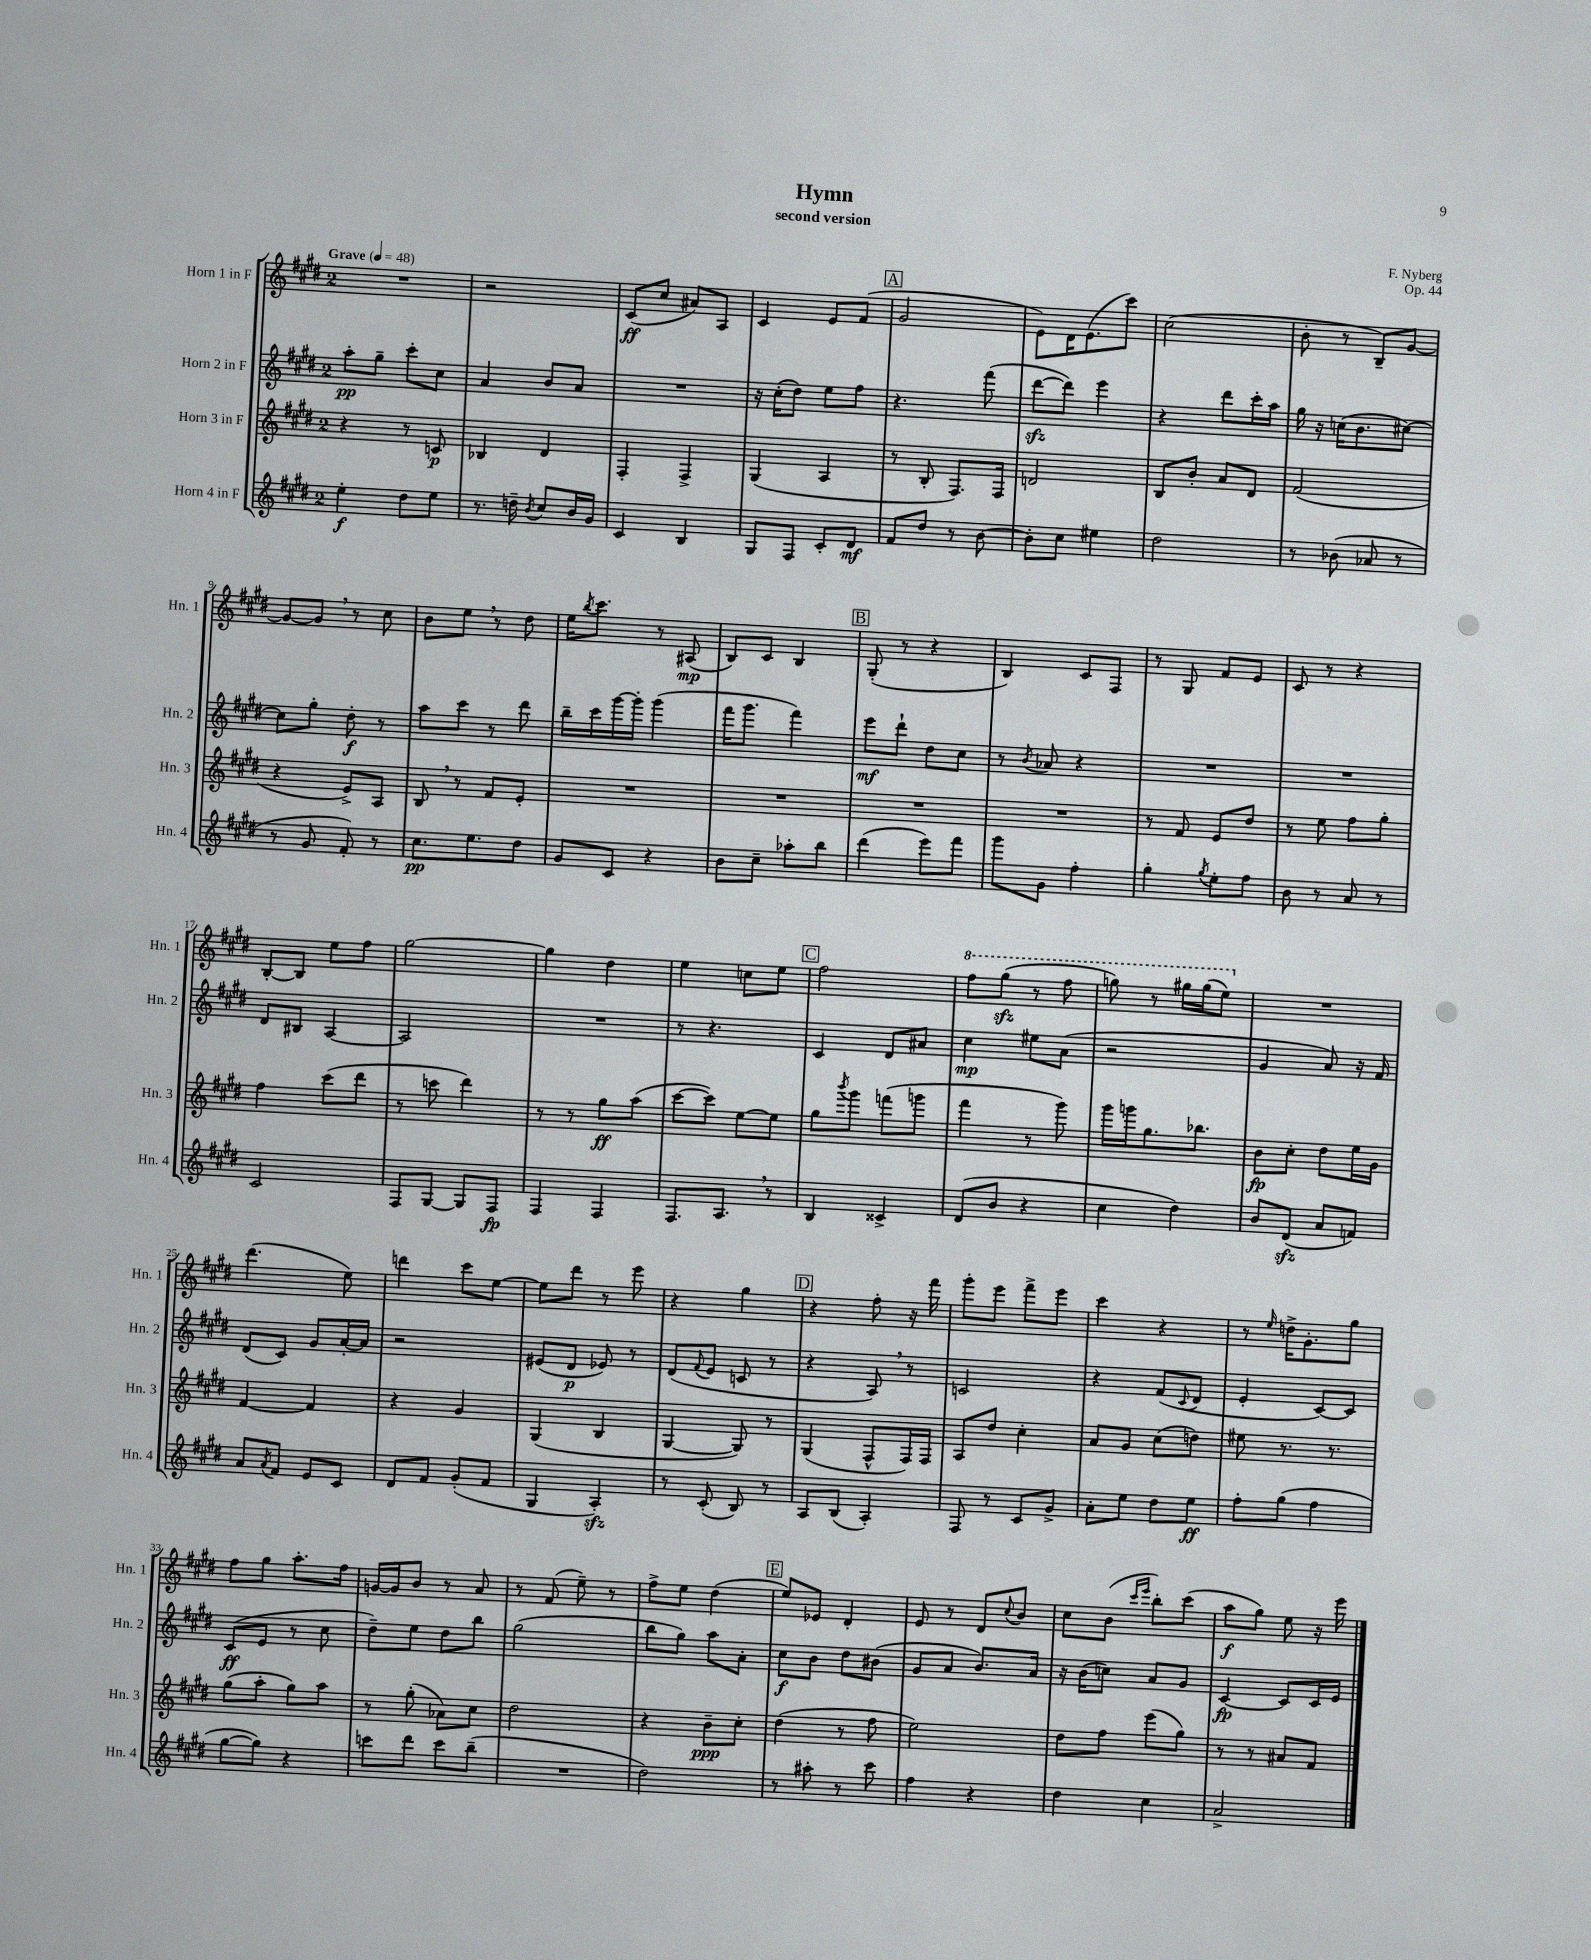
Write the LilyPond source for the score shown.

\header { title = "Hymn" composer = "F. Nyberg" subtitle = "second version" opus = "Op. 44" }
<<
\new StaffGroup <<
\new Staff = "s0" \with { instrumentName = "Horn 1 in F" shortInstrumentName = "Hn. 1" } {
    \clef treble \key e \major \once \override Staff.TimeSignature.style = #'single-digit \time 2/4 \tempo "Grave" 4 = 48
    R2 |
    r2 |
    cis'8\ff( cis''8 ais'8) a8 |
    cis'4 e'8 fis'8( |
    \mark \markup { \box "A" } gis'2 |
    e'8) dis'16 e'8.( cis'''8) |
    cis''2( |
    b'8-. r8 b8--) gis'8~ |
    gis'8~ gis'8 \breathe r8 cis''8 |
    b'8 e''8 \breathe r8 dis''8 |
    e''16 \acciaccatura { b''8 } cis'''8. r8 ais8\mp( |
    b8) cis'8 b4 |
    \mark \markup { \box "B" } gis8-.( r8 r4 |
    b4) cis'8 fis8 |
    r8 gis8 fis'8 e'8 |
    cis'8 r8 r4 |
    b8~-. b8 e''8 fis''8 |
    gis''2~ |
    gis''4 dis''4 |
    e''4 c''8 e''8 |
    \mark \markup { \box "C" } fis''2 |
    \ottava #1 fis'''8 gis'''8\sfz( r8 fis'''8 |
    g'''8) r8 gis'''16 gis'''16( e'''8) \ottava #0 |
    R2 |
    dis'''4.( e''8) |
    d'''4 cis'''8 e''8~ |
    e''8 dis'''8 r8 e'''8 |
    r4 gis''4 |
    \mark \markup { \box "D" } r4 fis''8-. r16 fis'''16 |
    gis'''8-. e'''8 fis'''8-> e'''8 |
    cis'''4 r4 |
    r8 \grace { e''16 } d''16-> gis'8.-. gis''8 |
    fis''8 gis''8 a''8.-. fis''16 |
    g'16~ g'16 b'8 r8 a'8 |
    r8 fis'8( e''8--) r8 |
    fis''8-> e''8 dis''4( |
    \mark \markup { \box "E" } e''8) ees'8 dis'4-. |
    e'8 r8 dis'8 \appoggiatura { cis''8 } b'8 |
    cis''8 b'8( \grace { cis'''16 e'''16 } b''8-.) cis'''8( |
    a''8\f gis''8) e''8 r16 e'''16 \bar "|." |
}
\new Staff = "s1" \with { instrumentName = "Horn 2 in F" shortInstrumentName = "Hn. 2" } {
    \clef treble \key e \major \once \override Staff.TimeSignature.style = #'single-digit \time 2/4
    a''8-.\pp gis''8-- cis'''8-. cis''8 |
    a'4 b'8 a'8 |
    R2 |
    r16 cis''16-.( dis''8) e''8 fis''8 |
    \mark \markup { \box "A" } r4. fis'''8( |
    dis'''8~\sfz dis'''8) e'''4 |
    r4 dis'''8 cis'''16-. a''16 |
    gis''16 r16 c''16( b'8. cis''8~) |
    cis''8 gis''8-. dis''8-.\f r8 |
    a''8 cis'''8 r8 dis'''8 |
    b''16-- cis'''16 gis'''16~ gis'''16-. gis'''4( |
    fis'''16 gis'''8. fis'''4) |
    \mark \markup { \box "B" } e'''8\mf dis'''8-! dis''8 cis''8 |
    r8 \acciaccatura { b'8 } aes'8 r4 |
    R2 |
    R2 |
    dis'8 bis8 a4~ |
    a2 |
    R2 |
    r8 r4. |
    \mark \markup { \box "C" } cis'4 dis'8 ais'8 |
    cis''4\mp eis''8 a'8( |
    r2 |
    gis'4 a'8) r16 fis'16 |
    dis'8( cis'8) gis'8 a'16~-. a'16 |
    r2 |
    eis'8( dis'8\p ees'8) r8 |
    dis'8( \appoggiatura { fis'8 } e'8 c'8 r8 |
    \mark \markup { \box "D" } r4 a8) \breathe r8 |
    c'2 |
    r4 fis'8( \appoggiatura { cis'8 } dis'8 |
    e'4-. cis'8~) cis'8 |
    cis'8\ff( e'8 r8 cis''8 |
    dis''8--) e''8 dis''8 b''8 |
    gis''2( |
    b''8 gis''8) a''8 a'8-. |
    \mark \markup { \box "E" } cis''8\f b'8 dis''8 bis'8( |
    gis'8 a'8 b'8.) a'16 |
    r16 b'16( c''8) a'8 gis'8 |
    cis'4~\fp cis'8 cis'16 e'16 \bar "|." |
}
\new Staff = "s2" \with { instrumentName = "Horn 3 in F" shortInstrumentName = "Hn. 3" } {
    \clef treble \key e \major \once \override Staff.TimeSignature.style = #'single-digit \time 2/4
    r4 r8 c'8\p |
    bes4 dis'4 |
    fis4-. fis4-> |
    gis4( a4 |
    \mark \markup { \box "A" } r8 b8-. fis8.) fis16 |
    d'2 |
    b8 b'8-. a'8 dis'8 |
    fis'2( |
    r4 e'8->) a8 |
    b8 \breathe r8 fis'8 e'8-. |
    R2 |
    R2 |
    \mark \markup { \box "B" } R2 |
    R2 |
    r8 fis'8 e'8 dis''8 |
    r8 e''8 fis''8 gis''8-. |
    fis''4 cis'''8( dis'''8 |
    r8 c'''8 dis'''4) |
    r8 r8 gis''8\ff a''8( |
    cis'''8~ cis'''8) e''8~ e''8 |
    \mark \markup { \box "C" } gis''8 \acciaccatura { b'''8 } gis'''8 f'''8( g'''8 |
    fis'''4 r8 gis'''8) |
    gis'''16 g'''16 gis''8. bes''8. |
    b'8\fp cis''8-. dis''8 e''16 gis'16 |
    fis'4~ fis'4 |
    r4 gis'4 |
    gis4( b4 |
    gis4~ gis8) r8 |
    \mark \markup { \box "D" } gis4( fis8-^ fis16) fis16 |
    a8 dis''8 cis''4-. |
    a'8 gis'8 cis''8( d''8) |
    eis''8 r8. r8. |
    gis''8( a''8-. gis''8) a''8 |
    r8 gis''8-.( aes'8) cis''8 |
    dis''2 |
    r4 b'8--\ppp cis''8-. |
    \mark \markup { \box "E" } dis''4( r8 fis''8 |
    e''2) |
    dis''8 fis''8 e'''8( gis''8) |
    r8 r8 ais'8 fis'8 \bar "|." |
}
\new Staff = "s3" \with { instrumentName = "Horn 4 in F" shortInstrumentName = "Hn. 4" } {
    \clef treble \key e \major \once \override Staff.TimeSignature.style = #'single-digit \time 2/4
    e''4-.\f dis''8 e''8 |
    r8. d''16-- \acciaccatura { b'8 } cis''8 b'16 gis'16 |
    cis'4 b4 |
    gis8 fis8 cis'8-. dis'8\mf |
    \mark \markup { \box "A" } fis'8 dis''8 r8 b'8~ |
    b'8-. cis''8 eis''4 |
    dis''2 |
    r8 bes'8( aes'8 r8 |
    r8 gis'8 fis'8-.) r8 |
    cis''8.\pp e''8. dis''8 |
    gis'8 cis'8 r4 |
    b'8 cis''8-- aes''8-. b''8 |
    \mark \markup { \box "B" } dis'''4( e'''8) fis'''8 |
    gis'''8 gis'8 fis''4-. |
    gis''4-. \acciaccatura { gis''8 } e''8-. fis''8 |
    b'8 r8 a'8 r8 |
    cis'2 |
    fis8 gis8~ gis8 fis8\fp |
    fis4 fis4 |
    fis8. a8. \breathe r8 |
    \mark \markup { \box "C" } b4 cisis'4-> |
    dis'8( b'8 r4 |
    cis''4 dis''4) |
    b'8 dis'8\sfz( a'8 f'8) |
    a'8 \acciaccatura { a'8 } fis'8 e'8 cis'8 |
    dis'8 fis'8 gis'8-.( fis'8 |
    gis4 a4-.\sfz) |
    r8 cis'8-.( b8) r8 |
    \mark \markup { \box "D" } a8 b8( a4-.) |
    fis8 r8 cis'8 gis'8-> |
    a'8-. e''8 dis''8 e''8\ff |
    fis''8-. gis''8( fis''4 |
    gis''8~ gis''8) r4 |
    c'''8 dis'''8 c'''8 b''8--( |
    R2 |
    dis''2) |
    \mark \markup { \box "E" } r8 ais''8-. r8 cis'''8 |
    fis''4 r4 |
    dis''4 cis''4 |
    a'2-> \bar "|." |
}
>>
>>
